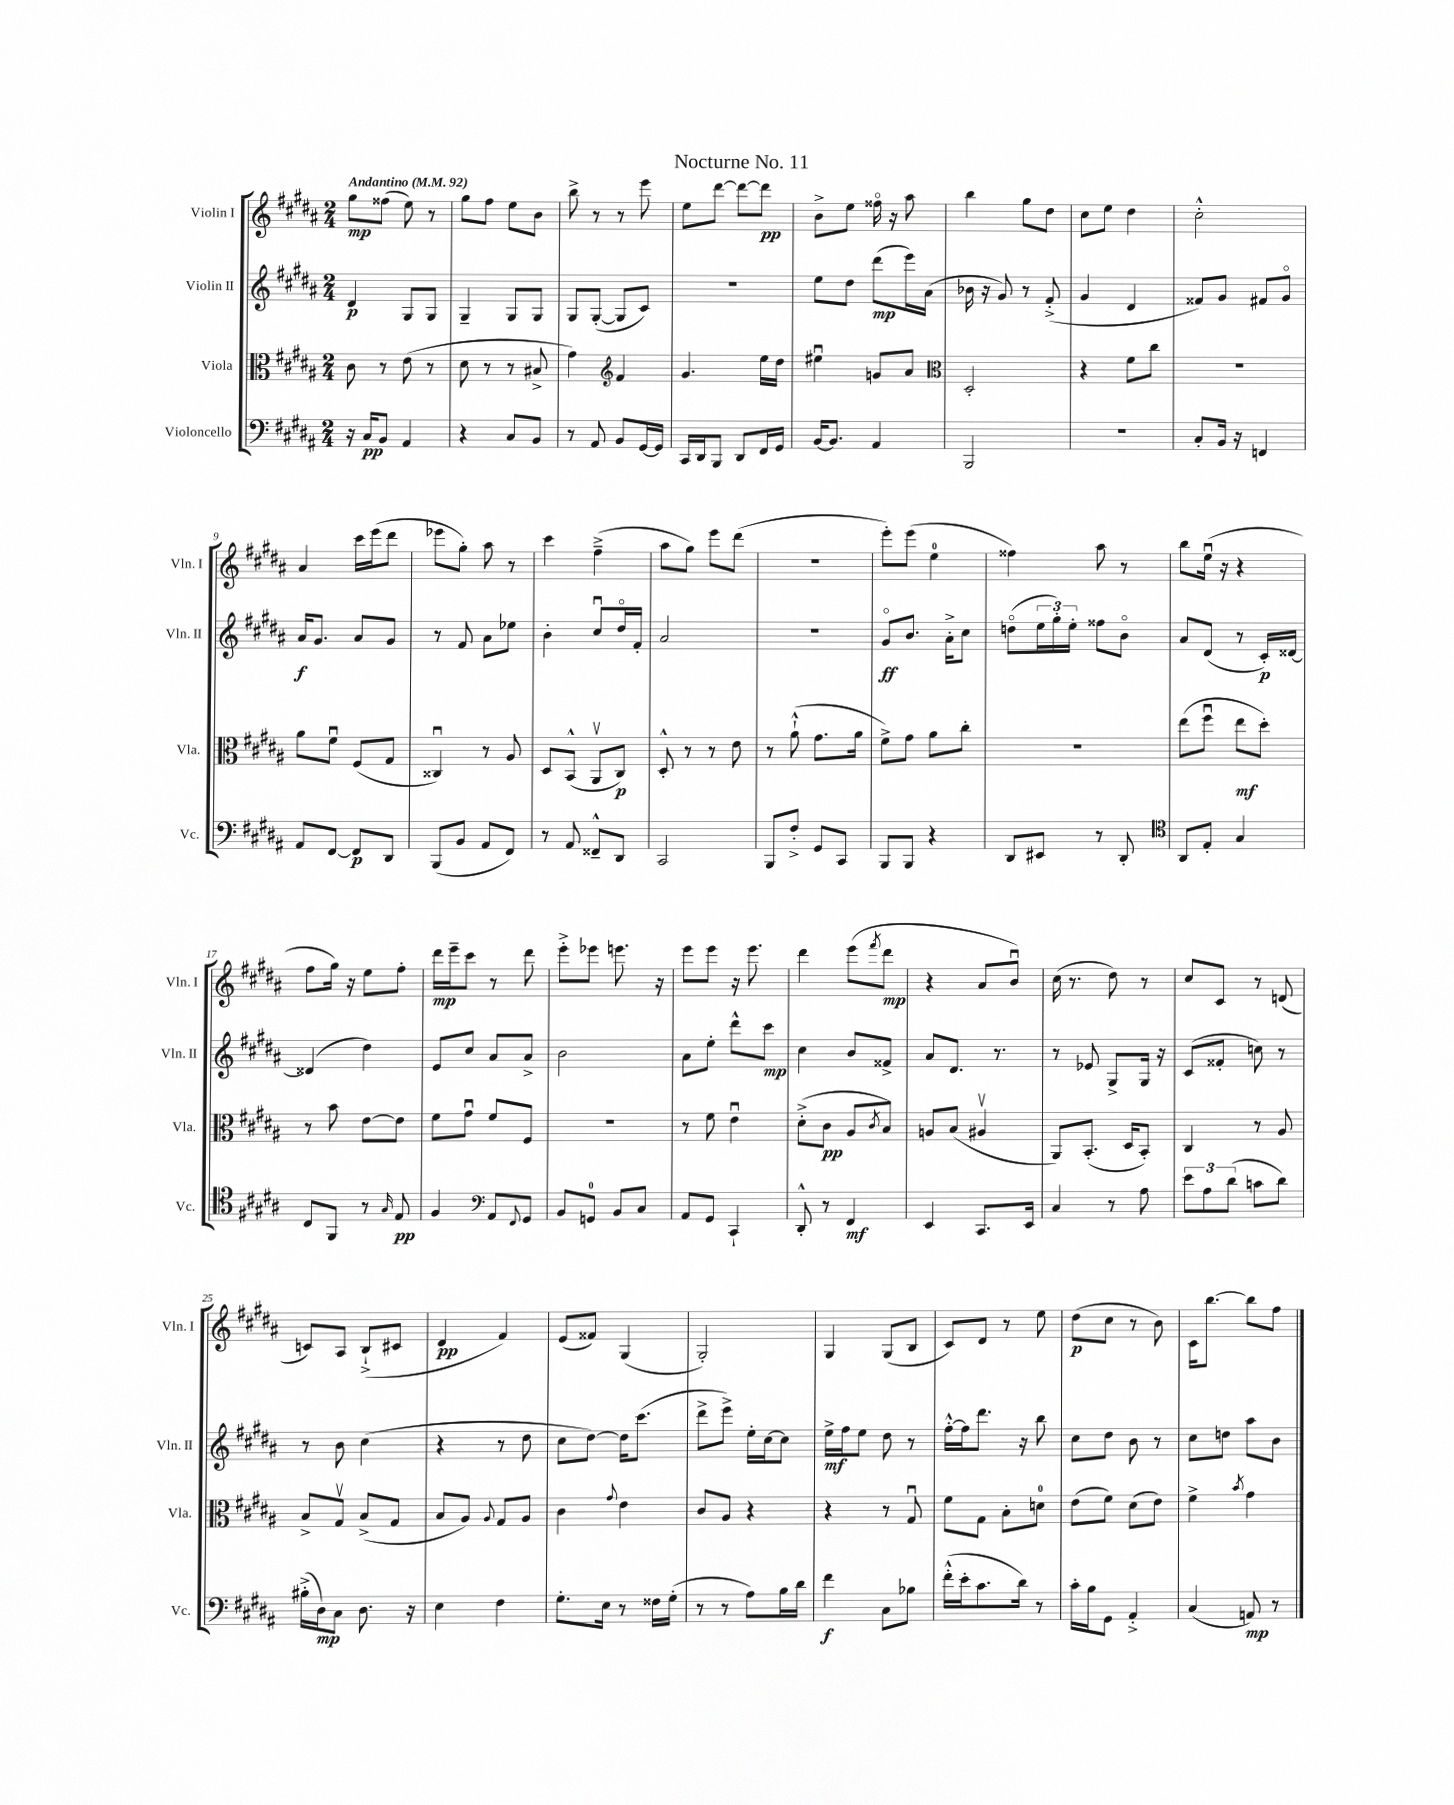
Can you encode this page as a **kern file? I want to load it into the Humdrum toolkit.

**kern	**dynam	**kern	**dynam	**kern	**dynam	**kern	**dynam
*part4	*part4	*part3	*part3	*part2	*part2	*part1	*part1
*staff4	*staff4	*staff3	*staff3	*staff2	*staff2	*staff1	*staff1
*I"Violoncello	*	*I"Viola	*	*I"Violin II	*	*I"Violin I	*
*I'Vc.	*	*I'Vla.	*	*I'Vln. II	*	*I'Vln. I	*
*clefF4	*	*clefC3	*	*clefG2	*	*clefG2	*
*k[f#c#g#d#a#]	*	*k[f#c#g#d#a#]	*	*k[f#c#g#d#a#]	*	*k[f#c#g#d#a#]	*
*M2/4	*	*M2/4	*	*M2/4	*	*M2/4	*
*MM92	*	*MM92	*	*MM92	*	*MM92	*
=1	=1	=1	=1	=1	=1	=1	=1
!	!	!	!	!	!	!LO:TX:a:B:t=Andantino	!
16r	.	8c#\	.	4d#/	p	8gg#\L	mp
16C#/KL	pp	.	.	.	.	.	.
8BB/J	.	8r	.	.	.	(8ff##X\J	.
4AA#/	.	(8e\	.	8G#/L	.	8ee\)	.
.	.	8r	.	8G#/J	.	8r	.
=2	=2	=2	=2	=2	=2	=2	=2
4r	.	8d#\	.	4G#~/	.	8gg#\L	.
.	.	8r	.	.	.	8ff#\J	.
8C#/L	.	8r	.	8G#/L	.	8ee\L	.
8BB/J	.	8B#X^/	.	8G#/J	.	8b\J	.
=3	=3	=3	=3	=3	=3	=3	=3
8r	.	4g#\)	.	8G#/L	.	8bb^\	.
8AA#/	.	.	.	([8G#'/J	.	8r	.
*	*	*clefG2	*	*	*	*	*
8BB/L	.	4f#/	.	8G#/L]	.	8r	.
[16GG#/L	.	.	.	8c#/J)	.	8eee\	.
16GG#/JJ]	.	.	.	.	.	.	.
=4	=4	=4	=4	=4	=4	=4	=4
16CC#/LL	.	4.g#/	.	2r	.	8ee\L	.
16DD#/J	.	.	.	.	.	.	.
8BBB/J	.	.	.	.	.	[8ddd#\J	.
8DD#/L	.	.	.	.	.	8ddd#\L_	.
16FF#/L	.	16ee\LL	.	.	.	8ddd#\J]	pp
16GG#/JJ	.	16dd#\JJ	.	.	.	.	.
=5	=5	=5	=5	=5	=5	=5	=5
[16BB/KL	.	4ee#Xu\	.	8ee\L	.	8b^\L	.
8.BB/J]	.	.	.	.	.	.	.
.	.	.	.	8dd#\J	.	8ee\J	.
4AA#/	.	8gn/L	.	(8ddd#\L	mp	16ff##X\	.
.	.	.	.	.	.	16r	.
.	.	8a#/J	.	16eee\L)	.	8aa#\	.
.	.	.	.	(16a#\JJ	.	.	.
=6	=6	=6	=6	=6	=6	=6	=6
*	*	*clefC3	*	*	*	*	*
2BBB/	.	2D#'/	.	16b-X\	.	4bb\	.
.	.	.	.	16r	.	.	.
.	.	.	.	8g#/)	.	.	.
.	.	.	.	8r	.	8gg#\L	.
.	.	.	.	(8f#'^/	.	8dd#\J	.
=7	=7	=7	=7	=7	=7	=7	=7
2r	.	4r	.	4g#/	.	8cc#\L	.
.	.	.	.	.	.	8ee\J	.
.	.	8f#\L	.	4d#/	.	4dd#\	.
.	.	8cc#\J	.	.	.	.	.
=8	=8	=8	=8	=8	=8	=8	=8
8C#'/L	.	2r	.	8f##X/L)	.	2cc#'^^\	.
16BB/Jk	.	.	.	8g#/J	.	.	.
16r	.	.	.	.	.	.	.
4FFn/	.	.	.	8f#X/L	.	.	.
.	.	.	.	8g#/J	.	.	.
!!LO:LB:g=z
=9	=9	=9	=9	=9	=9	=9	=9
8AA#/L	.	8a#\L	.	16a#/KL	f	4a#/	.
.	.	.	.	8.g#/J	.	.	.
[8FF#/J	.	8f#u\J	.	.	.	.	.
8FF#/L]	p	(8F#/L	.	8a#/L	.	16ccc#\LL	.
.	.	.	.	.	.	(16eee\J	.
8DD#/J	.	8G#/J	.	8g#/J	.	8ddd#\J	.
=10	=10	=10	=10	=10	=10	=10	=10
(8BBB/L	.	4C##Xu/)	.	8r	.	8eee-X\L	.
8BB/J	.	.	.	8f#/	.	8gg#'\J)	.
8AA#/L	.	8r	.	8a#\L	.	8aa#\	.
8FF#/J)	.	8A#/	.	8ee-X\J	.	8r	.
=11	=11	=11	=11	=11	=11	=11	=11
8r	.	8D#/L	.	4b'\	.	4ccc#\	.
8AA#/	.	(8BB^^/J	.	.	.	.	.
8FF##X~^^/L	.	8AA#v/L	.	8cc#u/L	.	(4ff#~^\	.
8DD#/J	.	8C#/J)	p	16dd#/L	.	.	.
.	.	.	.	16f#'/JJ	.	.	.
=12	=12	=12	=12	=12	=12	=12	=12
2CC#/	.	8D#'^^/	.	2a#/	.	8aa#\L	.
.	.	8r	.	.	.	8gg#\J)	.
.	.	8r	.	.	.	8eee\L	.
.	.	8e\	.	.	.	(8ddd#\J	.
=13	=13	=13	=13	=13	=13	=13	=13
8BBB/L	.	8r	.	2r	.	2r	.
8F#'^/J	.	(8a#`^^\	.	.	.	.	.
8GG#/L	.	8.g#\L	.	.	.	.	.
8CC#/J	.	.	.	.	.	.	.
.	.	16a#\Jk	.	.	.	.	.
=14	=14	=14	=14	=14	=14	=14	=14
8BBB/L	.	8f#^\L)	.	8g#/L	ff	8eee'\L)	.
8BBB/J	.	8g#\J	.	8.b/J	.	(8eee\J	.
4r	.	8a#\L	.	.	.	4ee\	.
.	.	.	.	16a#'^\KL	.	.	.
.	.	8cc#'\J	.	8cc#\J	.	.	.
=15	=15	=15	=15	=15	=15	=15	=15
8DD#/L	.	2r	.	(8ddn\L	.	4ff##X\)	.
8EE#X/J	.	.	.	24ee\L	.	.	.
.	.	.	.	24gg#'\)	.	.	.
.	.	.	.	24ee'\JJ	.	.	.
8r	.	.	.	8ff##X\L	.	8aa#\	.
8DD#'/	.	.	.	8b\J	.	8r	.
=16	=16	=16	=16	=16	=16	=16	=16
*clefC4	*	*	*	*	*	*	*
8AA#/L	.	(8ee\L	.	8a#/L	.	8bb\L	.
8E'/J	.	8ff#u\J	.	(8d#/J	.	(16eeu\Jk	.
.	.	.	.	.	.	16r	.
4G#/	.	8ee\L	mf	8r	.	4r	.
.	.	8dd#'\J)	.	16c#'/LL)	p	.	.
.	.	.	.	[16d##X/JJ	.	.	.
!!LO:LB:g=z
=17	=17	=17	=17	=17	=17	=17	=17
8C#/L	.	8r	.	(4d##X/]	.	8ff#\L	.
8FF#/J	.	8b\	.	.	.	16gg#\Jk)	.
.	.	.	.	.	.	16r	.
8r	.	[8e\L	.	4dd#\)	.	8ee\L	.
16qqG#/	.	.	.	.	.	.	.
8E/	pp	8e\J]	.	.	.	8ff#'\J	.
=18	=18	=18	=18	=18	=18	=18	=18
4F#/	.	8f#\L	.	8e/L	.	16ddd#\LL	mp
.	.	.	.	.	.	16eee~\J	.
.	.	8g#u\J	.	8cc#/J	.	8ccc#\J	.
*clefF4	*	*	*	*	*	*	*
8AA#/L	.	8f#/L	.	8a#/L	.	8r	.
8qqFF#/	.	.	.	.	.	.	.
8GG#/J	.	8F#/J	.	8a#^/J	.	8ddd#\	.
=19	=19	=19	=19	=19	=19	=19	=19
8BB/L	.	2r	.	2b\	.	8eee'^\L	.
8GGn/J	.	.	.	.	.	8eee-X\J	.
8BB/L	.	.	.	.	.	8.eeen\	.
8C#/J	.	.	.	.	.	.	.
.	.	.	.	.	.	16r	.
=20	=20	=20	=20	=20	=20	=20	=20
8AA#/L	.	8r	.	8a#\L	.	8eee\L	.
8GG#/J	.	8f#\	.	8ee'\J	.	8eee\J	.
4CC#`/	.	4eu\	.	8ddd#^^\L	.	16r	.
.	.	.	.	.	.	8.eee\	.
.	.	.	.	8ccc#\J	mp	.	.
=21	=21	=21	=21	=21	=21	=21	=21
8DD#'^^/	.	(8d#'^\L	.	4cc#\	.	4ddd#\	.
8r	.	8c#\J	pp	.	.	.	.
4FF#/	mf	8A#/L	.	8b/L	.	(8eee\L	.
.	.	8qc#/	.	.	.	8qfff#/	.
.	.	8B/J)	.	8f##X^/J	.	8ddd#\J	mp
=22	=22	=22	=22	=22	=22	=22	=22
4EE/	.	8An/L	.	8a#/L	.	4r	.
.	.	(8B/J	.	8.d#/J	.	.	.
8.CC#/L	.	4A#Xv/	.	.	.	8a#/L	.
.	.	.	.	8.r	.	.	.
.	.	.	.	.	.	8bu/J)	.
16EE/Jk	.	.	.	.	.	.	.
=23	=23	=23	=23	=23	=23	=23	=23
4C#/	.	8AA#/L)	.	8r	.	(16cc#\	.
.	.	.	.	.	.	8.r	.
.	.	(8.BB'/J	.	8e-X/	.	.	.
8r	.	.	.	8G#^/L	.	8dd#\)	.
.	.	16D#/KL	.	.	.	.	.
8A#\	.	8BB'/J)	.	16G#/Jk	.	8r	.
.	.	.	.	16r	.	.	.
=24	=24	=24	=24	=24	=24	=24	=24
12e\L	.	4C#/	.	(8c#/L	.	8cc#/L	.
12A#\	.	.	.	.	.	.	.
.	.	.	.	8f##X'/J	.	8c#/J	.
(12d#\J	.	.	.	.	.	.	.
8cn\L	.	8r	.	8ccn\)	.	8r	.
8d#\J)	.	8A#/	.	8r	.	(8dn/	.
!!LO:LB:g=z
=25	=25	=25	=25	=25	=25	=25	=25
(16B#X'^\LL	.	8B^/L	.	8r	.	8cn/L)	.
16D#\J)	mp	.	.	.	.	.	.
8C#\J	.	8G#v/J	.	8b\	.	8A#/J	.
8.D#\	.	(8B^/L	.	(4cc#\	.	(8B`^/L	.
.	.	8G#/J	.	.	.	8c#X/J	.
16r	.	.	.	.	.	.	.
=26	=26	=26	=26	=26	=26	=26	=26
4E\	.	8B/L	.	4r	.	4d#/	pp
.	.	8A#/J)	.	.	.	.	.
.	.	8qqA#/	.	.	.	.	.
4F#\	.	8G#/L	.	8r	.	4f#/)	.
.	.	8A#/J	.	8dd#\	.	.	.
=27	=27	=27	=27	=27	=27	=27	=27
8.G#'\L	.	4c#\	.	8cc#\L	.	(8e/L	.
.	.	.	.	[8dd#\J)	.	8f##X/J)	.
16E\Jk	.	.	.	.	.	.	.
.	.	8qqg#/	.	.	.	.	.
8r	.	4e\	.	16dd#\KL]	.	(4G#/	.
.	.	.	.	(8.ccc#\J	.	.	.
16F##X\LL	.	.	.	.	.	.	.
(16G#'\JJ	.	.	.	.	.	.	.
=28	=28	=28	=28	=28	=28	=28	=28
8r	.	8c#/L	.	8ddd#^\L	.	2G#'/)	.
8r	.	8A#/J	.	8eee^\J)	.	.	.
8A#\L)	.	4r	.	16ee'\LL	.	.	.
.	.	.	.	[16cc#\J	.	.	.
16B\L	.	.	.	8cc#\J]	.	.	.
16d#\JJ	.	.	.	.	.	.	.
=29	=29	=29	=29	=29	=29	=29	=29
4f#\	f	4r	.	16ee^\LL	mf	4G#/	.
.	.	.	.	16ff#\J	.	.	.
.	.	.	.	8ee\J	.	.	.
8C#\L	.	8r	.	8dd#\	.	(8G#/L	.
8B-X\J	.	8G#u/	.	8r	.	8B/J	.
=30	=30	=30	=30	=30	=30	=30	=30
(16f#'^^\LL	.	8f#\L	.	[16ff#'^^\LL	.	8c#/L)	.
16e'\J	.	.	.	16ff#\J]	.	.	.
8.c#\	.	8G#\J	.	8.ddd#\J	.	8d#/J	.
.	.	8B'\L	.	.	.	8r	.
16d#\Jk)	.	.	.	16r	.	.	.
8r	.	8dn\J	.	8bb\	.	8ee\	.
=31	=31	=31	=31	=31	=31	=31	=31
16c#'\LL	.	(8e\L	.	8cc#\L	.	(8dd#\L	p
16B\J	.	.	.	.	.	.	.
8GG#\J	.	8f#\J)	.	8dd#\J	.	8cc#\J	.
4AA#'^/	.	(8d#\L	.	8b\	.	8r	.
.	.	8e\J)	.	8r	.	8b\)	.
=32	=32	=32	=32	=32	=32	=32	=32
(4C#/	.	4f#^\	.	8cc#\L	.	16c#\KL	.
.	.	.	.	.	.	[8.bb\J	.
.	.	.	.	8ddn\J	.	.	.
.	.	8qb/	.	.	.	.	.
8AAn/)	mp	4g#\	.	8aa#\L	.	8bb\L]	.
8r	.	.	.	8b\J	.	8ff#\J	.
==	==	==	==	==	==	==	==
*-	*-	*-	*-	*-	*-	*-	*-
